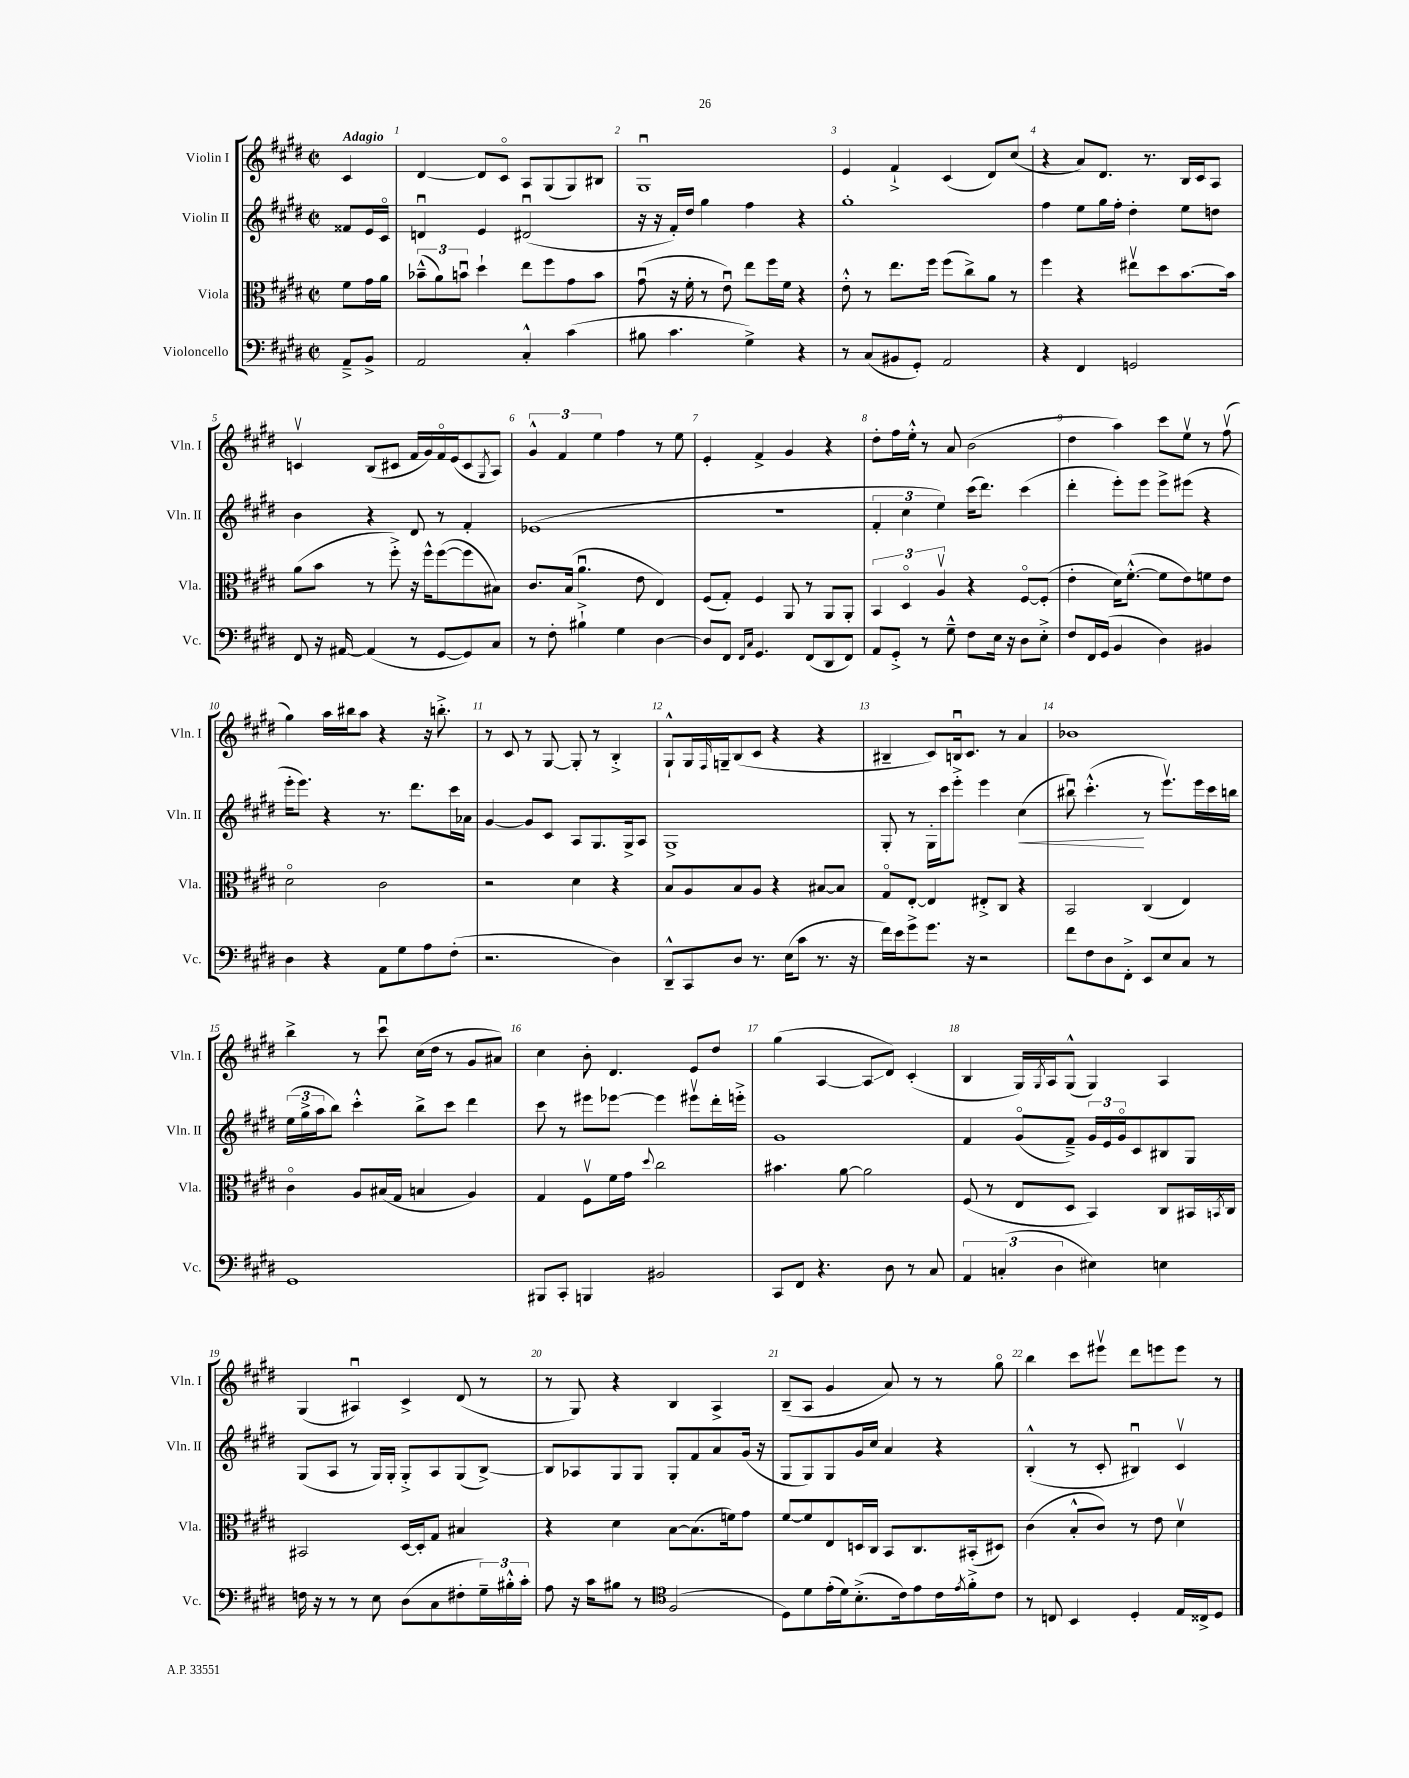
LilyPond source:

<<
\new StaffGroup <<
\new Staff = "s0" \with { instrumentName = "Violin I" shortInstrumentName = "Vln. I" } {
    \clef treble \key e \major \defaultTimeSignature \time 2/2 \partial 4 \tempo "Adagio"
    cis'4 |
    dis'4~ dis'8 cis'8\flageolet a8 gis8( gis8) bis8 |
    gis1\downbow |
    e'4 fis'4-!-> cis'4( dis'8) cis''8( |
    r4 a'8) dis'8. r8. b16 cis'16 a8 |
    c'4\upbow b8( cis'8 fis'16 gis'16) fis'16\flageolet e'16( cis'8 \acciaccatura { gis8 } a8) |
    \tuplet 3/2 { gis'4-^ fis'4 e''4 } fis''4 r8 e''8 |
    e'4-. fis'4-> gis'4 r4 |
    dis''8-. fis''16 e''16-.-^ r8 a'8 b'2( |
    dis''4 a''4) cis'''8 e''8\upbow r8 fis''8\upbow( |
    gis''4) a''16 bis''16 a''8 r4 r16 b''8.-.-> |
    r8 cis'8 r8 gis8~ gis8-. r8 b4-.-> |
    gis8-!-^ gis16 \grace { fis16 } g16-- b8( cis'8 r4 r4 |
    bis4-- cis'8) b16\downbow cis'8. r8 a'4 |
    bes'1 |
    b''4-> r8 cis'''8\downbow cis''16( dis''16 r8 gis'8 ais'8) |
    cis''4 b'8-. dis'4. e'8 dis''8 |
    gis''4( a4~ a8\glissando dis'8) cis'4-.( |
    b4 gis16) \acciaccatura { gis8 } a16 gis8-^( gis4) a4 |
    gis4( ais4\downbow) cis'4-> dis'8( r8 |
    r8 gis8) r4 b4 a4-> |
    b8--( a8 gis'4 a'8) r8 r8 gis''8\flageolet |
    b''4 cis'''8 eis'''8\upbow dis'''8 e'''8 e'''8 r8 \bar "|." |
}
\new Staff = "s1" \with { instrumentName = "Violin II" shortInstrumentName = "Vln. II" } {
    \clef treble \key e \major \defaultTimeSignature \time 2/2 \partial 4
    fisis'8 e'16 cis'16\flageolet |
    d'4\downbow e'4 dis'2\downbow( |
    r16 r16 fis'16-.) dis''16 gis''4 fis''4 r4 |
    gis''1-. |
    fis''4 e''8 gis''16 fis''16-. dis''4-. e''8 d''8 |
    b'4 r4 dis'8 r8 fis'4-. |
    ees'1( |
    R1 |
    \tuplet 3/2 { fis'4-. cis''4 e''4) } cis'''16( dis'''8.) cis'''4( |
    dis'''4-. e'''8-.) e'''8 e'''8-> eis'''8( r4 |
    e'''16-. e'''8.) r4 r8. dis'''8. cis'''16 aes'16 |
    gis'4~ gis'8 cis'8 a8 gis8. gis16-> a8 |
    gis1-> |
    gis8-. r8 gis16-. cis'''16 e'''8-.-> e'''4 cis''4\<( |
    bis''8\downbow) cis'''4.-.-^\!( r8 e'''8.\upbow) e'''16 cis'''16 b''16 |
    \tuplet 3/2 { e''16( gis''16-> a''16 } b''8) cis'''4-.-^ b''8-> cis'''8 dis'''4 |
    cis'''8 r8 eis'''8 ees'''8~ ees'''4 eis'''8\upbow dis'''16-. e'''16-.-> |
    gis'1 |
    fis'4 gis'8\flageolet( fis'8--->) \tuplet 3/2 { gis'16 e'16 gis'16\flageolet } cis'8 bis8 gis8 |
    gis8( a8 r8 gis16) gis16-. gis8-.-> a8 gis8( b8~->) |
    b8 aes8 gis8 gis8 gis8-. fis'8 a'8 gis'16( r16 |
    gis8 gis8) gis8 gis'16 cis''16 a'4 r4 |
    b4-.-^( r8 cis'8-. bis4\downbow) cis'4\upbow \bar "|." |
}
\new Staff = "s2" \with { instrumentName = "Viola" shortInstrumentName = "Vla." } {
    \clef alto \key e \major \defaultTimeSignature \time 2/2 \partial 4
    fis'8 gis'16 a'16 |
    \tuplet 3/2 { bes'8---^( a'8) b'8\downbow } dis''4-! e''8 fis''8 gis'8 b'8 |
    gis'8\downbow( r16 fis'16-. r8 e'8\downbow) e''8 fis''16 fis'16 r4 |
    e'8-.-^ r8 e''8. fis''16 fis''8( cis''8->) a'8 r8 |
    fis''4 r4 eis''8\upbow dis''8 b'8.~ b'16 |
    a'8( b'8 r8 fis''8-.->) r16 fis''16-^ fis''8~( fis''8 bis8) |
    cis'8. b16( a'4.\downbow e'8 e4) |
    fis8( gis8-.) fis4 a,8 r8 a,8 a,8-. |
    \tuplet 3/2 { b,4 dis4\flageolet a4\upbow } r4 fis8~\flageolet fis8-.( |
    e'4-. dis'16) fis'8.~-.-^( fis'8 e'8) f'8 e'8 |
    dis'2\flageolet cis'2 |
    r2 dis'4 r4 |
    b8 a8 b8 a8 r4 bis8~ bis8 |
    gis8\flageolet e8~-. e4 eis8-.-> cis8 r4 |
    b,2 cis4( e4) |
    cis'4\flageolet a8 bis16( gis16 b4 a4) |
    gis4 fis8\upbow fis'16 gis'16 \appoggiatura { dis''8 } cis''2 |
    bis'4. a'8~ a'2 |
    fis8( r8 e8 dis8 b,4) cis8 bis,16 \acciaccatura { b,8 } cis16 |
    bis,2 dis16~ dis16-. gis8 bis4 |
    r4 dis'4 b8~ b8.( f'16) gis'8 |
    fis'8~ fis'8 e8 d16 cis16 b,8 cis8. bis,16-.( dis8) |
    cis'4( b8-.-^ cis'8) r8 e'8 dis'4\upbow \bar "|." |
}
\new Staff = "s3" \with { instrumentName = "Violoncello" shortInstrumentName = "Vc." } {
    \clef bass \key e \major \defaultTimeSignature \time 2/2 \partial 4
    a,8---> b,8-> |
    a,2 cis4-.-^ cis'4( |
    bis8 cis'4. gis4->) r4 |
    r8 cis8( bis,8 gis,8-.) a,2 |
    r4 fis,4 g,2 |
    fis,8 r16 ais,16~ ais,4( r8 gis,8~ gis,8) cis8 |
    r8 fis8-. bis4-!-> gis4 dis4~ |
    dis8 fis,8 \grace { fis,16 cis16 } gis,4. fis,8( dis,8 fis,8) |
    a,8 gis,8-.-> r8 gis8---^ fis8 e16 r16 dis8 e8-.-> |
    fis8 fis,16 gis,16( b,4 dis4) bis,4 |
    dis4 r4 a,8 gis8 a8 fis8-.( |
    r2. dis4) |
    dis,8---^ cis,8 dis8 r8. e16( cis'8 r8. r16 |
    fis'16) e'16 gis'8-> gis'8. r16 r2 |
    fis'8 fis8 dis8 fis,8-.-> e,8 e8 cis8 r8 |
    gis,1 |
    bis,,8 cis,8-. b,,4 bis,2 |
    cis,8 fis,8 r4. dis8 r8 cis8 |
    \tuplet 3/2 { a,4 c4-.( dis4 } eis4) e4 |
    f16 r16 r8 r8 e8 dis8( cis8 fis8-. \tuplet 3/2 { gis16--) bis16-.-^ cis'16-. } |
    a8 r16 cis'16 bis8 r8 \clef tenor fis2( |
    dis8) dis'8 e'16-.( dis'16) b8.-.->( cis'16) e'8 cis'16 \acciaccatura { e'8 } fis'16-.-> cis'8 |
    r8 c8 b,4 dis4-. e16 cisis16-> dis8 \bar "|." |
}
>>
>>
\layout { \context { \Score \override BarNumber.break-visibility = ##(#f #t #t) barNumberVisibility = #all-bar-numbers-visible } }
